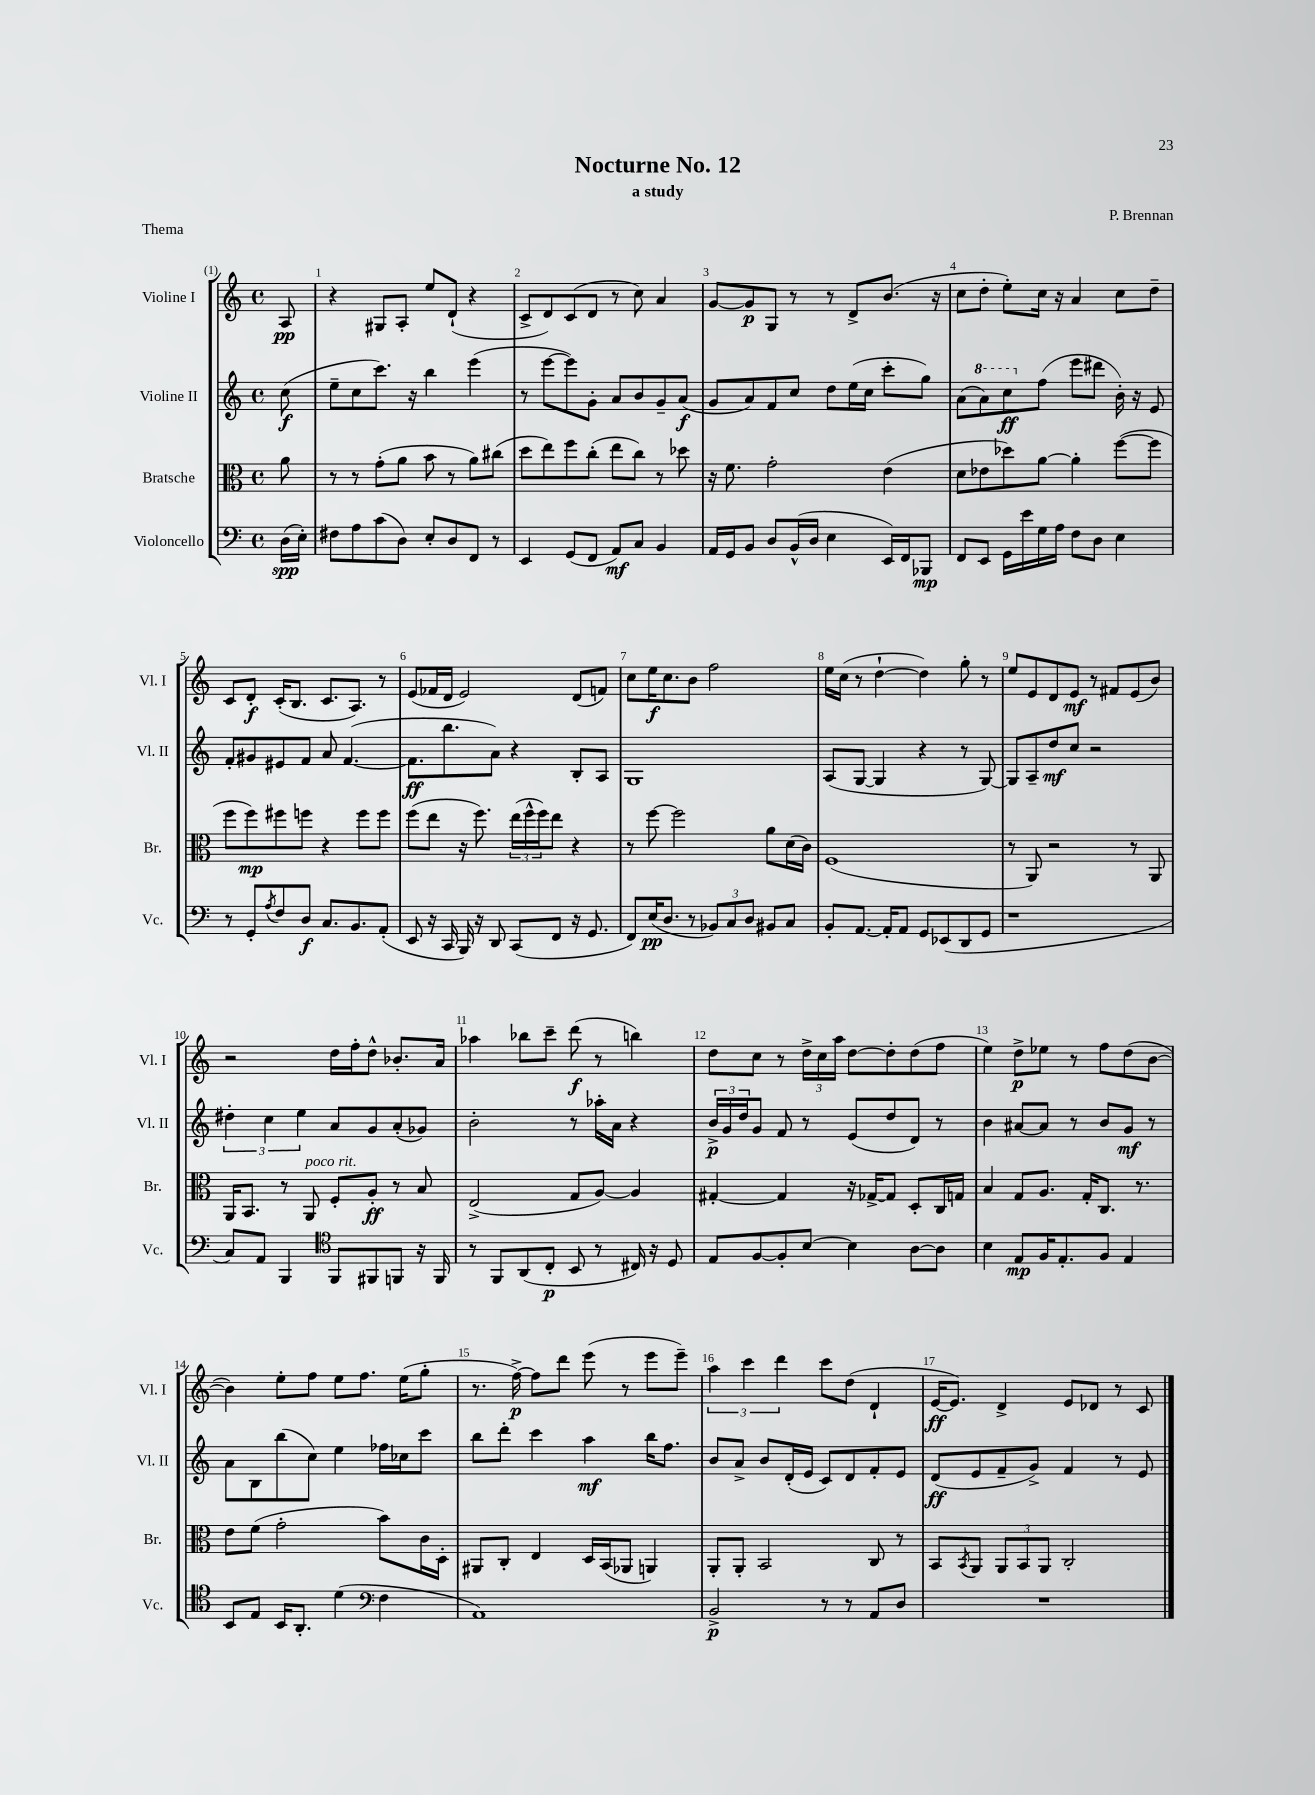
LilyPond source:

\header { title = "Nocturne No. 12" composer = "P. Brennan" subtitle = "a study" piece = "Thema" }
<<
\new StaffGroup <<
\new Staff = "s0" \with { instrumentName = "Violine I" shortInstrumentName = "Vl. I" } {
    \clef treble \key c \major \defaultTimeSignature \time 4/4 \partial 8
    a8\pp |
    r4 gis8 a8-. e''8 d'8-!( r4 |
    c'8-> d'8) c'8( d'8 r8 c''8) a'4 |
    g'8~ g'8\p g8 r8 r8 d'8-> b'8.( r16 |
    c''8 d''8-. e''8-.) c''16 r16 a'4 c''8 d''8-- |
    c'8 d'8-.\f c'16-.( b8. c'8. a8.) r8 |
    e'8( fes'16 d'16 e'2) d'8( f'8) |
    c''8 e''16\f c''8. b'8 f''2 |
    e''16 c''16( r8 d''4~-! d''4) g''8-. r8 |
    e''8 e'8 d'8 e'8\mf r8 fis'8 e'8( b'8) |
    r2 d''16 f''16-. d''8-^ bes'8.-. a'16 |
    aes''4 bes''8 c'''8-- d'''8\f( r8 b''4) |
    d''8 c''8 r8 \tuplet 3/2 { d''16-> c''16 a''16 } d''8~ d''8-. d''8( f''8 |
    e''4) d''8->\p ees''8 r8 f''8 d''8( b'8~ |
    b'4) e''8-. f''8 e''8 f''8. e''16( g''8-. |
    r8. f''16~->\p) f''8 d'''8 e'''8( r8 e'''8 e'''8--) |
    \tuplet 3/2 { a''4 c'''4 d'''4 } c'''8 d''8( d'4-! |
    e'16~\ff e'8.) d'4-> e'8 des'8 r8 c'8 \bar "|." |
}
\new Staff = "s1" \with { instrumentName = "Violine II" shortInstrumentName = "Vl. II" } {
    \clef treble \key c \major \defaultTimeSignature \time 4/4 \partial 8
    c''8\f( |
    e''8-- c''8 c'''8.) r16 b''4 e'''4( |
    r8 e'''8~ e'''8) g'8-. a'8 b'8 g'8-- a'8\f( |
    g'8 a'8) f'8 c''8 d''8 e''16( c''16 c'''8-. g''8) |
    a'8( \ottava #1 a''8) c'''8\ff \ottava #0 f''8( e'''8 dis'''8 b'16-.) r16 e'8 |
    f'8-. gis'8 eis'8 f'8 a'8 f'4.~( |
    f'8.\ff b''8. a'8) r4 b8-. a8 |
    g1 |
    a8( g8~ g4 r4 r8 g8~) |
    g8 a8-- d''8\mf c''8 r2 |
    \tuplet 3/2 { dis''4-. c''4 e''4 } a'8 g'8 a'8-.( ges'8) |
    b'2-. r8 aes''16-. a'16 r4 |
    \tuplet 3/2 { b'16->\p g'16 d''16 } g'8 f'8 r8 e'8( d''8 d'8) r8 |
    b'4 ais'8~ ais'8 r8 b'8 g'8\mf r8 |
    a'8 b8 b''8( c''8) e''4 fes''16 ces''16 c'''8 |
    b''8 d'''8-. c'''4 a''4\mf b''16 f''8. |
    b'8 a'8-> b'8 d'16-.( e'16 c'8) d'8 f'8-. e'8 |
    d'8\ff( e'8 f'8-- g'8->) f'4 r8 e'8 \bar "|." |
}
\new Staff = "s2" \with { instrumentName = "Bratsche" shortInstrumentName = "Br." } {
    \clef alto \key c \major \defaultTimeSignature \time 4/4 \partial 8
    a'8 |
    r8 r8 g'8-.( a'8 b'8 r8 a'8) cis''8( |
    d''8 e''8) f''8 c''8-.( e''8 c''8) r8 des''8 |
    r16 f'8. g'2-. e'4( |
    d'8 ees'8 des''8) a'8~ a'4-. f''8~( f''8 |
    f''8 f''8\mp) fis''8 f''8 r4 f''8 f''8 |
    f''8( e''8 r16 f''8.) \tuplet 3/2 { e''16( f''16-^ f''16) } e''8 r4 |
    r8 f''8~ f''2 a'8 d'16( c'16) |
    f1( |
    r8 a,8) r2 r8 a,8 |
    a,16 b,8. r8 a,8^\markup { \italic "poco rit." } f8-. a8-.\ff r8 b8 |
    e2->( g8 a8~) a4 |
    gis4~-. gis4 r16 ges16~-> ges8 d8-. c16 g16 |
    b4 g8 a8. g16-. c8. r8. |
    e'8 f'8( g'2-. b'8) c'16 d16-. |
    ais,8 c8-. e4 d16 b,16( aes,8 a,4) |
    a,8-. a,8-. b,2 c8 r8 |
    b,8 \acciaccatura { b,8 } a,8 \tuplet 3/2 { a,8 b,8 a,8 } c2-. \bar "|." |
}
\new Staff = "s3" \with { instrumentName = "Violoncello" shortInstrumentName = "Vc." } {
    \clef bass \key c \major \defaultTimeSignature \time 4/4 \partial 8
    d16\spp( e16-.) |
    fis8 a8 c'8( d8) e8-. d8 f,8 r8 |
    e,4 g,8( f,8 a,8\mf) c8 b,4 |
    a,16 g,16 b,8 d8 b,16-^( d16 e4 e,16) f,16 bes,,8\mp |
    f,8 e,8 g,16 e'16 g16 a16 f8 d8 e4 |
    r8 g,8-. \acciaccatura { a8 } f8 d8\f c8. b,8. a,8-.( |
    e,8 r16 c,16 b,,16) r16 d,8 c,8( f,8 r16 g,8. |
    f,8) e16\pp( d8. r8 \tuplet 3/2 { bes,8) c8 d8 } bis,8 c8 |
    b,8-. a,8.~ a,16-. a,8 g,8 ees,8( d,8 g,8 |
    r1 |
    c8) a,8 b,,4 \clef tenor f,8 fis,8 f,8 r16 f,16 |
    r8 f,8 a,8( c8-.\p b,8 r8 cis16) r16 d8 |
    e8 f8~ f8-. b8~ b4 a8~ a8 |
    b4 e8\mp f16 e8.-. f8 e4 |
    b,8 e8 b,16 a,8.-. d'4( \clef bass f4 |
    a,1) |
    b,2->\p r8 r8 a,8 d8 |
    R1 \bar "|." |
}
>>
>>
\layout { \context { \Score \override BarNumber.break-visibility = ##(#f #t #t) barNumberVisibility = #all-bar-numbers-visible } }
